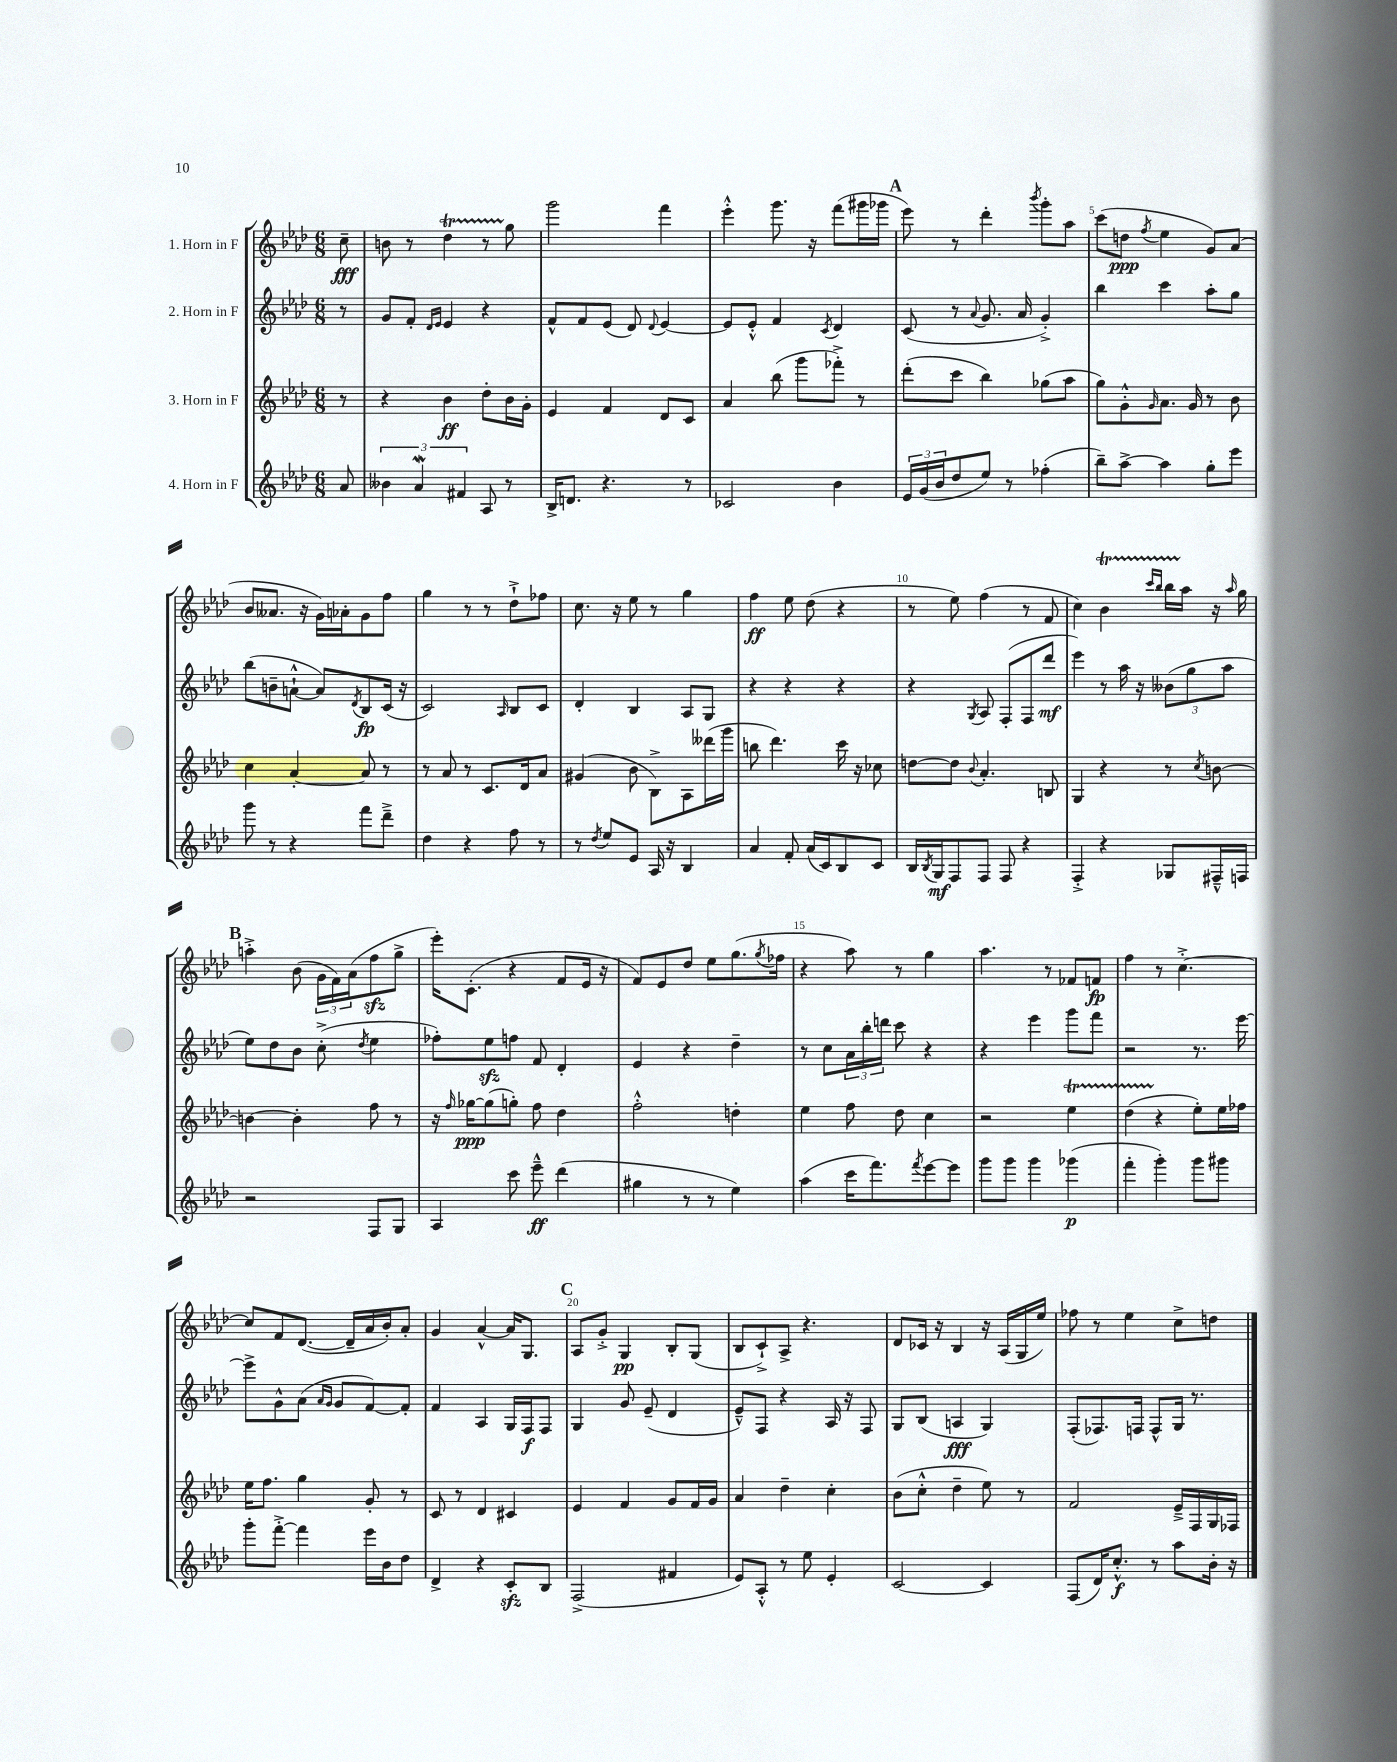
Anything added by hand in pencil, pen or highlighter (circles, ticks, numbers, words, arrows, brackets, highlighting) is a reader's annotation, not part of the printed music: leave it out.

**kern	**kern	**kern	**kern
*staff4	*staff3	*staff2	*staff1
*clefG2	*clefG2	*clefG2	*clefG2
*k[b-e-a-d-]	*k[b-e-a-d-]	*k[b-e-a-d-]	*k[b-e-a-d-]
*M6/8	*M6/8	*M6/8	*M6/8
8a-	8r	8r	8cc~
=	=	=	=
6b--	4r	8g	8b
.	.	8f'	8r
6a-	.	.	.
.	.	16qqd-	.
.	.	16qqe-	.
.	4b-	4e-	4dd-
6f#	.	.	.
8A-	8dd-'	4r	8r
8r	16b-	.	8gg
.	16g'	.	.
=	=	=	=
16B-^	4e-	8f^^	2ggg
8.d	.	.	.
.	.	8f	.
4.r	4f	(8e-	.
.	.	8d-)	.
.	.	8qqd-	.
.	8d-	[4e-	4fff
8r	8c	.	.
=	=	=	=
2c-	4a-	8e-]	4eee-'^^
.	.	8e-'^^	.
.	(8bb-	4f	8.ggg
.	8ggg	.	.
.	.	.	16r
.	.	8qc	.
4b-	8fff-'^)	4d-	(8fff
.	8r	.	16ggg#
.	.	.	16ggg-
=	=	=	=
24e-	(8ddd-'	(8c	8eee-)
(24g	.	.	.
24b-	.	.	.
8dd-	8ccc	8r	8r
.	.	8qqa-	.
8ee-)	4bb-)	8.g	4ddd-'
8r	.	.	.
.	.	16a-	.
.	.	.	8qbbb-
(4ff-'	(8gg-	4g'^)	8ggg'
.	8aa-	.	8aa-
=	=	=	=
8bb-~)	8gg)	4bb-	(8ccc
[8aa-^	8g'^^	.	8dd
.	16qqg	.	8qff
4aa-]	8.a-	4ccc	4ee-
.	16g	.	.
8gg'	8r	8aa-'	8g)
8eee-	8b-	8gg	(8a-
=	=	=	=
8ggg	4cc	(8bb-	8b-
8r	.	8b~	8.a--
4r	[4a-'	[8a`^^	.
.	.	.	16r
.	.	8a])	16g)
.	.	.	16a-'
.	.	8qd-	.
8fff	8a-]	8B-	8g
8ddd-~^	8r	(16c	8ff
.	.	16r	.
=	=	=	=
4dd-	8r	2c)	4gg
.	8a-	.	.
4r	8r	.	8r
.	8.c	.	8r
.	.	16qqA-	.
8ff	.	8B-	8dd-`^
.	16d-	.	.
8r	8a-	8c	8ff-
=	=	=	=
8r	(4g#	4d-'	8.cc
8qdd-	.	.	.
8ee-	.	.	.
.	.	.	16r
8e-	8b-	4B-	8ee-
16A-	8B-^)	.	8r
16r	.	.	.
4B-	8A-	8A-	4gg
.	(16ddd--	8G	.
.	16ggg	.	.
=	=	=	=
4a-	8bb	4r	4ff
.	4.ddd-)	.	.
8f'	.	4r	8ee-
(16a-	.	.	(8dd-
16c)	.	.	.
8B-	16ccc	4r	4r
.	16r	.	.
8c	8cc-	.	.
=	=	=	=
16B-	[8dd	4r	8r
8qB-	.	.	.
16G	.	.	.
8F	8dd]	.	8ee-)
.	8qqb-	8qG	.
8F	4.a-'	8A-	(4ff
8F	.	(8F'	.
4r	.	8F	8r
.	8B	8ddd-	8f
=	=	=	=
4F'^	4G	4eee-)	4cc)
4r	4r	8r	4b-
.	.	16aa-	.
.	.	16r	.
.	.	.	16qqccc
.	.	.	16qqbb-
8G-	8r	(12b--	16bb-
.	.	.	16aa-
.	.	12gg	.
.	8qcc	.	.
16F#~^^	[8b	.	16r
.	.	12aa-	.
.	.	.	16qqaa-
16F	.	.	16gg
=	=	=	=
2r	4b_	8ee-)	4aa'^
.	.	8dd-	.
.	4b']	8b-	(8b-
.	.	(8cc'^	24g
.	.	.	24f)
.	.	.	(24a-
.	.	8qdd-	.
8F	8ff	4ee-	8ff
8G	8r	.	8gg^
=	=	=	=
4A-	16r	8ff-')	16eee-')
.	16qqff	.	.
.	[16gg-	.	(8.c'
.	(8gg-]	8ee-	.
8ccc	8gg')	8ff	4r
8eee-~^^	8ff	8f	.
(4ddd-	4dd-	4d-'	8f
.	.	.	16e-
.	.	.	16r
=	=	=	=
4gg#	2ff'^^	4e-	8f)
.	.	.	8e-
8r	.	4r	8dd-
8r	.	.	8ee-
4ee-)	4dd'	4dd-~	(8.gg
.	.	.	8qgg
.	.	.	16ff-
=	=	=	=
(4aa-	4ee-	8r	4r
.	.	8cc	.
16ccc	8ff	24a-	8aa-)
.	.	24bb-'	.
8.fff)	.	.	.
.	.	24ddd	.
.	8dd-	8ccc	8r
8qfff	.	.	.
[8eee-	4cc	4r	4gg
8eee-]	.	.	.
=	=	=	=
8ggg	2r	4r	4.aa-
8ggg	.	.	.
4ggg	.	4eee-	.
.	.	.	8r
(4ggg-	4ee-	8ggg	8f-
.	.	8fff	8f
=	=	=	=
4fff'	(4dd-	2r	4ff
4ggg')	4r	.	8r
.	.	.	[4.cc'^
8ggg	8ee-')	8.r	.
8ggg#	16ee-	.	.
.	16ff-	[16eee-	.
=	=	=	=
8ggg'	16ee-	8eee-^]	8cc]
.	8.ff	.	.
[8fff'^	.	8g^^	8f
4fff]	4gg	(8a-	([8.d-
.	.	16qqa-	.
.	.	16qqg	.
.	.	8g	.
.	.	.	16d-~]
16eee-	8g'	[8f)	16a-
16b-	.	.	16b-')
8dd-	8r	8f']	8a-'
=	=	=	=
4d-^	8c	4f	4g
.	8r	.	.
4r	4d-	4A-	[4a-^^
8c'	4c#	16G	16a-]
.	.	16F	8.G
8B-	.	8F	.
=	=	=	=
(2F^	4e-	4G	8A-
.	.	.	8g'^
.	4f	8g	4G
.	.	(8e-~	.
4f#	8g	4d-	8B-'
.	16f	.	(8G
.	16g	.	.
=	=	=	=
8e-)	4a-	8e-~^^)	8B-
8A-'^^	.	8F	8c`^)
8r	4dd-~	4r	8A-^
8ee-	.	.	4.r
4e-'	4cc'	16A-	.
.	.	16r	.
.	.	8F	.
=	=	=	=
[2c	(8b-	8G	8d-
.	8cc'^^	(8B-	16c-
.	.	.	16r
.	4dd-~	4A	4B-
4c]	8ee-)	4G)	16r
.	.	.	(16A-
.	8r	.	16G
.	.	.	16ee-)
=	=	=	=
(8F	2f	(8F'	8ff-
16d-)	.	8.F-)	8r
8.cc'^^	.	.	.
.	.	.	4ee-
.	.	16F	.
8r	.	8F^^	.
8aa-	16e-~^	16G	8cc^
.	16F	8.r	.
16b-'	16G	.	8dd
16r	16F-	.	.
==	==	==	==
*-	*-	*-	*-
